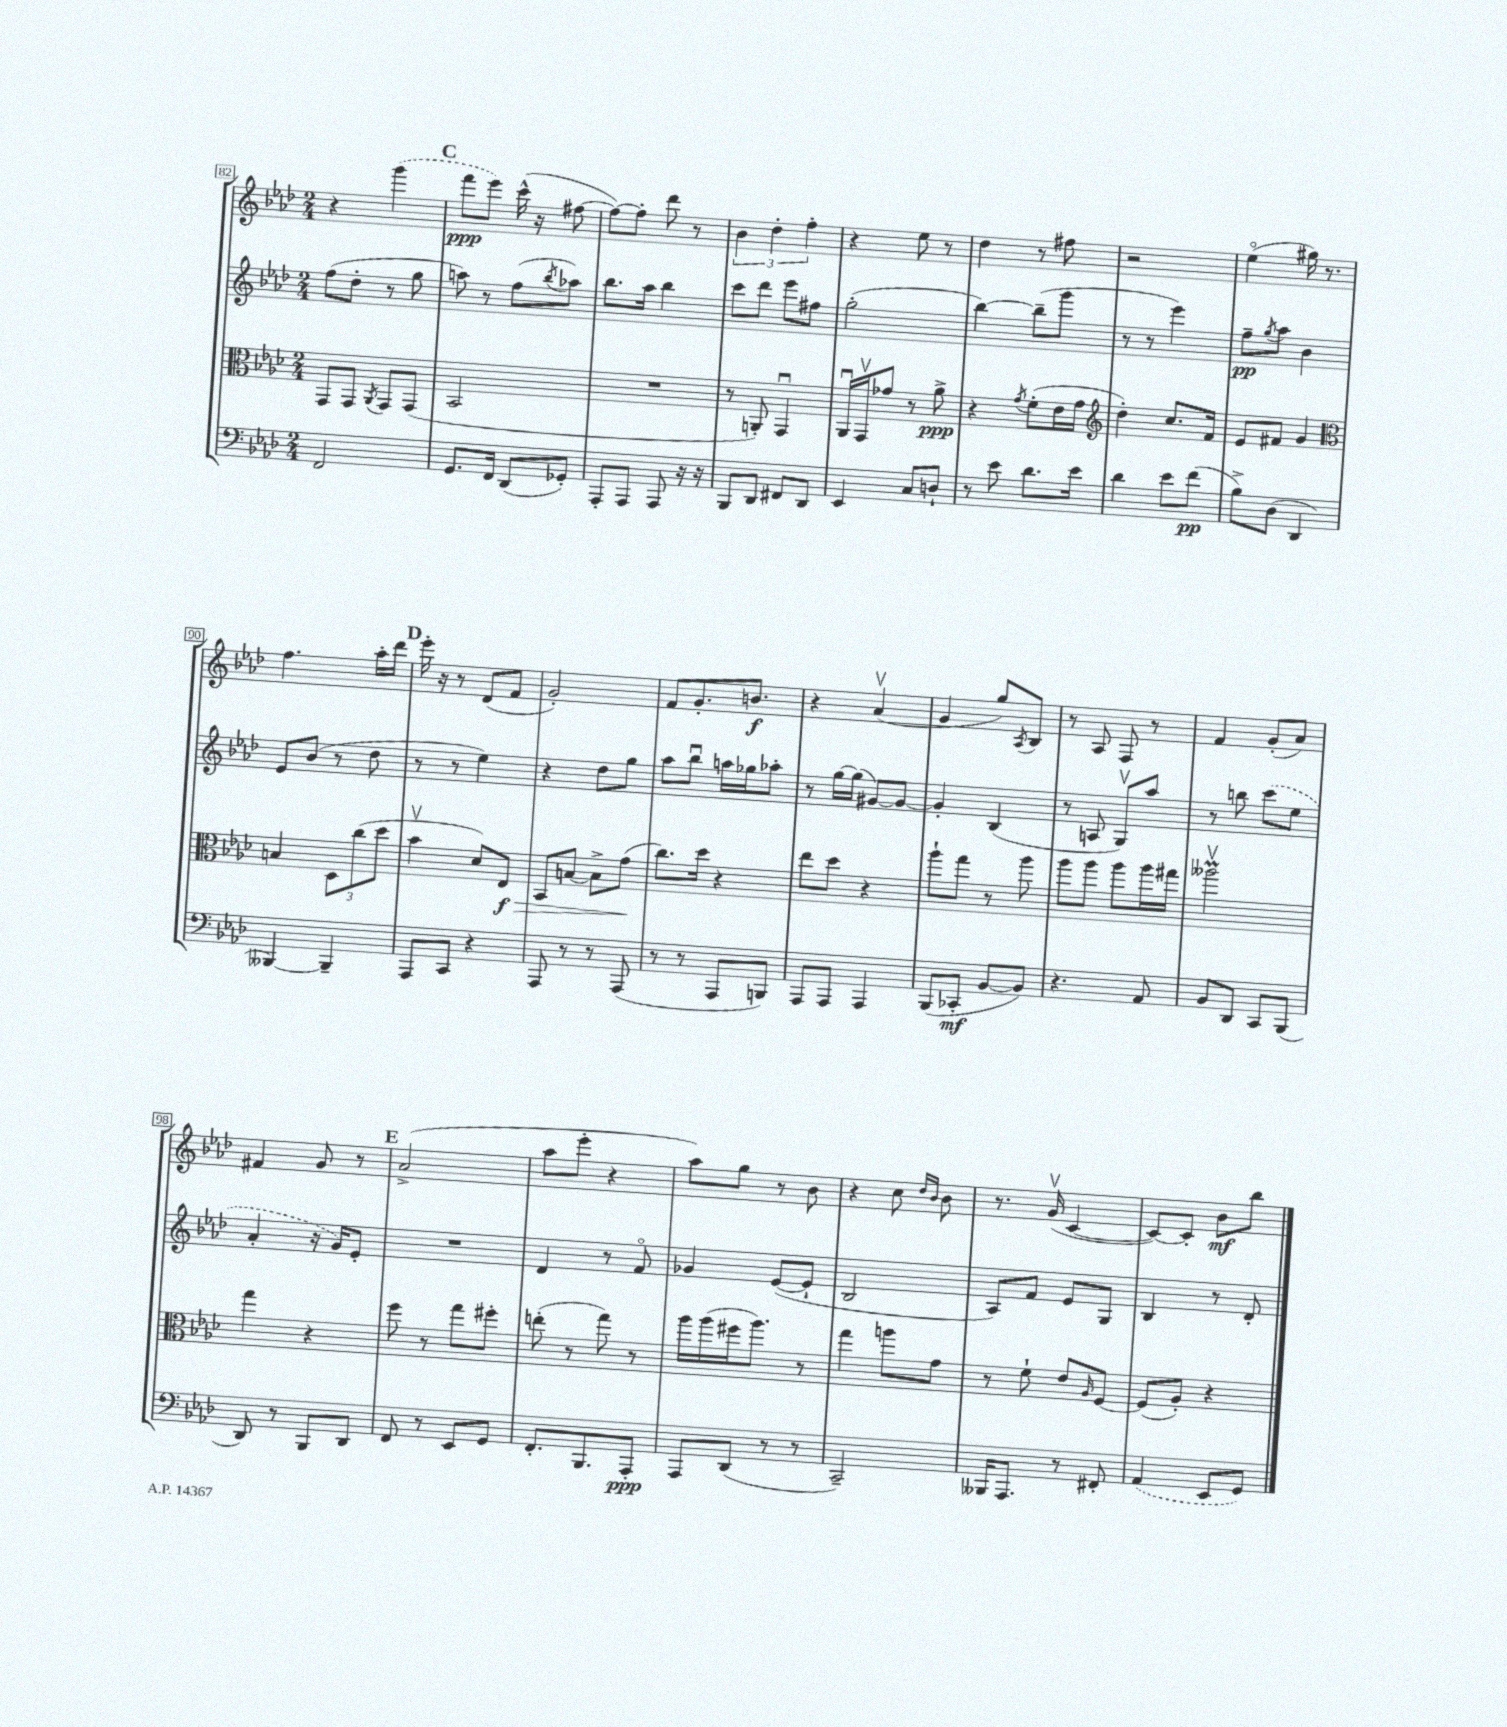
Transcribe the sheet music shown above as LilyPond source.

<<
\new StaffGroup <<
\new Staff = "s0" {
    \clef treble \key aes \major \numericTimeSignature \time 2/4
    r4 \once \slurDashed g'''4( |
    \mark \markup { \bold "C" } f'''8\ppp ees'''8) c'''16-^( r16 fis''8~ |
    fis''8~) fis''8-. des'''8 r8 |
    \tuplet 3/2 { bes'4 des''4-. f''4-. } |
    r4 ees''8 r8 |
    des''4 r8 fis''8 |
    r2 |
    ees''4\flageolet( gis''16) r8. |
    f''4. aes''16-. des'''16 |
    \mark \markup { \bold "D" } ees'''16-. r16 r8 des'8( f'8 |
    g'2-.) |
    f'8 g'8.-. b'8.\f |
    r4 aes'4\upbow( |
    g'4 g''8) \acciaccatura { aes8 } bes8 |
    r8 aes8 f8 r8 |
    f'4 g'8-.( aes'8) |
    fis'4 g'8 r8 |
    \mark \markup { \bold "E" } aes'2->( |
    aes''8 ees'''8-. r4 |
    aes''8) g''8 r8 bes'8 |
    r4 c''8 \grace { des''16 bes'16 } bes'8 |
    r8. g'16\upbow( c'4~ |
    c'8~) c'8-. bes'8\mf bes''8 \bar "|." |
}
\new Staff = "s1" {
    \clef treble \key aes \major \numericTimeSignature \time 2/4
    f''8( des''8-. r8 g''8 |
    \mark \markup { \bold "C" } a''8) r8 f''8( \acciaccatura { bes''8 } aes''8) |
    bes''8. aes''16 bes''4 |
    c'''8 des'''8 ees'''8 fis''8 |
    g''2-.( |
    bes''4~) bes''8--( g'''8 |
    r8 r8 ees'''4) |
    f''8--\pp \acciaccatura { g''8 } aes''8 bes'4 |
    ees'8 bes'8( r8 des''8 |
    \mark \markup { \bold "D" } r8 r8 ees''4) |
    r4 des''8 g''8 |
    aes''8 bes''8\downbow a''16 ges''16 aes''8-. |
    r8 g''16~ g''16( gis'8~) gis'8~ |
    gis'4-. bes4( |
    r8 a8 g8\upbow) aes''8 |
    r8 b''8 \once \slurDashed c'''8( ees''8 |
    aes'4-. r16 g'16) ees'8-. |
    \mark \markup { \bold "E" } R2 |
    des'4 r8 f'8\flageolet |
    ges'4 ees'8~( ees'8-! |
    bes2 |
    aes8) f'8 ees'8 g8 |
    bes4 r8 des'8-. \bar "|." |
}
\new Staff = "s2" {
    \clef alto \key aes \major \numericTimeSignature \time 2/4
    g,8 g,8 \acciaccatura { aes,8 } g,8 g,8( |
    \mark \markup { \bold "C" } bes,2 |
    R2 |
    r8 a,8-.) g,4\downbow |
    aes,16\downbow g,16\upbow ges'8 r8 aes'8->\ppp |
    r4 \acciaccatura { g'8 } f'8-.( ees'16 g'16 |
    \clef treble des''4-.) c''8. f'16 |
    ees'8 fis'8 g'4 |
    \clef alto b4 \tuplet 3/2 { des8 c''8( des''8 } |
    \mark \markup { \bold "D" } bes'4\upbow des'8) ees8\f\> |
    bes,8 b8~ b8-> g'8\!( |
    c''8.) des''16 r4 |
    ees''8 des''8 r4 |
    aes''8-! g''8 r8 aes''8 |
    aes''8 aes''8 aes''8 aes''16 gis''16 |
    aeses''2\upbow\prall |
    g''4 r4 |
    \mark \markup { \bold "E" } f''8 r8 g''8 fis''8-. |
    e''8-.( r8 g''8) r8 |
    aes''16 aes''16( fis''16 aes''8.) r8 |
    g''4 a''8 g'8 |
    r8 f'8-! ees'8 \grace { aes16 } f8~ |
    f8( aes8-.) r4 \bar "|." |
}
\new Staff = "s3" {
    \clef bass \key aes \major \numericTimeSignature \time 2/4
    f,2 |
    \mark \markup { \bold "C" } g,8. f,16 des,8( ges,8-.) |
    aes,,8-. aes,,8 aes,,8 r16 r16 |
    bes,,8 des,8 fis,8 des,8 |
    ees,4 c8 d8-! |
    r8 ees'8 des'8. ees'16 |
    des'4 ees'8 f'8\pp( |
    bes8->) des8( des,4 |
    beses,,4~) beses,,4-- |
    \mark \markup { \bold "D" } aes,,8 c,8 r4 |
    aes,,8 r8 r8 aes,,8( |
    r8 r8 aes,,8 b,,8) |
    aes,,8 aes,,8 aes,,4 |
    bes,,8( ces,8-.\mf bes,8~ bes,8) |
    r4. aes,8 |
    bes,8 des,8 c,8 bes,,8( |
    des,8) r8 bes,,8 des,8 |
    \mark \markup { \bold "E" } f,8 r8 ees,8 g,8 |
    f,8.-. bes,,8. aes,,8-.\ppp |
    aes,,8 des,8( r8 r8 |
    c,2--) |
    beses,,16 aes,,8. r8 fis,8-. |
    \once \slurDashed aes,4( ees,8 g,8) \bar "|." |
}
>>
>>
\layout { \context { \Score currentBarNumber = #82 \override BarNumber.stencil = #(make-stencil-boxer 0.1 0.3 ly:text-interface::print) } }
